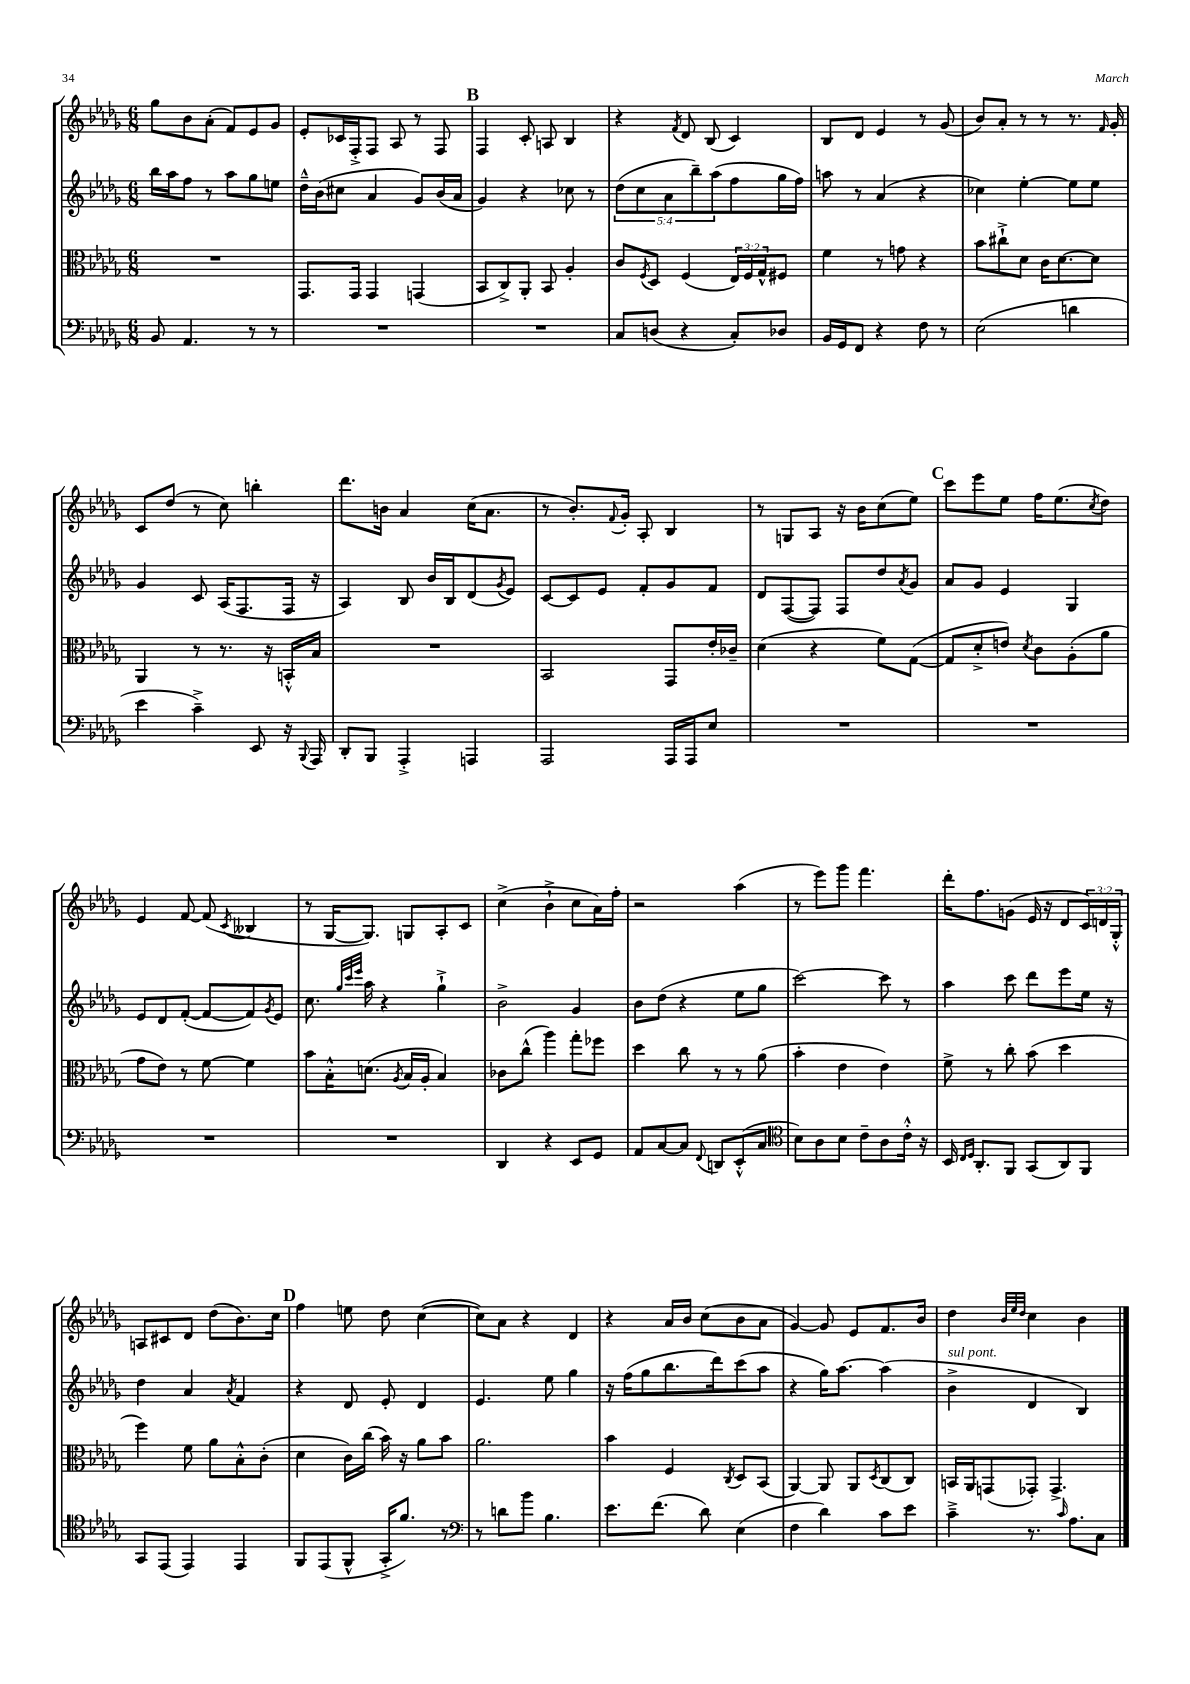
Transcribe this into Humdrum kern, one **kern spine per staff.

**kern	**kern	**kern	**kern
*staff4	*staff3	*staff2	*staff1
*clefF4	*clefC3	*clefG2	*clefG2
*k[b-e-a-d-g-]	*k[b-e-a-d-g-]	*k[b-e-a-d-g-]	*k[b-e-a-d-g-]
*M6/8	*M6/8	*M6/8	*M6/8
8BB-	2.r	16bb-	8gg-
.	.	16aa-	.
4.AA-	.	8ff	8b-
.	.	8r	(8a-'
.	.	8aa-	8f)
8r	.	8gg-	8e-
8r	.	8ee	8g-
=	=	=	=
2.r	8.GG-	16dd-~^^	8e-'
.	.	(16b-	.
.	.	8cc#	16c-
.	16GG-	.	16F'^
.	4GG-	4a-	8F
.	.	.	8A-
.	(4GG	8g-)	8r
.	.	(16b-	8F
.	.	16a-	.
=	=	=	=
2.r	8BB-	4g-)	4F
.	8C^)	.	.
.	8AA-'	4r	8c'
.	8BB-	.	8A
.	4A-'	8cc-	4B-
.	.	8r	.
=	=	=	=
8C	8c	(10dd-	4r
.	.	10cc	.
.	8qF	.	.
(8D	8D-	.	.
.	.	10a-	.
.	.	.	8qf
4r	(4F	.	8d-
.	.	10bb-~)	.
.	.	.	(8B-
.	.	(10aa-	.
8C')	24E-)	8ff	4c)
.	24F	.	.
.	24G-^^	.	.
8D-	8F#	16gg-	.
.	.	16ff)	.
=	=	=	=
16BB-	4f	8aa	8B-
16GG-	.	.	.
8FF	.	8r	8d-
4r	8r	(4a-	4e-
.	8g	.	.
8F	4r	4r	8r
8r	.	.	(8g-
=	=	=	=
(2E-	8b-	4cc-)	8b-)
.	8cc#`^	.	8a-'
.	8d-	[4ee-'	8r
.	16c	.	8r
.	[8.d-	.	.
4d	.	8ee-]	8.r
.	8d-]	8ee-	.
.	.	.	16qqf
.	.	.	16g-'
=	=	=	=
4e-	4AA-	4g-	8c
.	.	.	(8dd-
4c~^)	8r	8c	8r
.	8.r	(16A-	8cc)
.	.	8.F	.
8EE-	.	.	4bb'
.	16r	.	.
16r	16BB'^^	16F	.
8qqBBB-	.	.	.
16AAA-	16B-	16r	.
=	=	=	=
8DD-'	2.r	4A-)	8.ddd-
8BBB-	.	.	.
.	.	.	16b
4AAA-'^	.	8B-	4a-
.	.	16b-	.
.	.	16B-	.
4AAA	.	(8d-	(16cc
.	.	.	8.a-
.	.	8qg-	.
.	.	8e-)	.
=	=	=	=
2AAA-	2BB-	[8c	8r
.	.	8c]	8.b-')
.	.	8e-	.
.	.	.	8qqf
.	.	.	16g-'
.	.	8f'	8A-'
16AAA-	8GG-	8g-	4B-
16AAA-	.	.	.
8E-	16e-'	8f	.
.	16c-~	.	.
=	=	=	=
2.r	(4d-	8d-	8r
.	.	([8F	8G
.	4r	8F])	8A-
.	.	8F	16r
.	.	.	16b-
.	8f)	8dd-	(8cc
.	.	8qa-	.
.	([8G-	8g-	8ee-)
=	=	=	=
2.r	8G-]	8a-	8ccc
.	8d-'^	8g-	8eee-
.	8e)	4e-	8ee-
.	8qd-	.	.
.	8c	.	16ff
.	.	.	(8.ee-
.	(8A-'	4G-	.
.	.	.	8qcc
.	8a-	.	8dd-)
=	=	=	=
2.r	8g-	8e-	4e-
.	8e-)	8d-	.
.	8r	([8f'	[8f
.	[8f	8f_	(8f]
.	.	.	8qc
.	4f]	8f])	4B--
.	.	8qg-	.
.	.	8e-	.
=	=	=	=
2.r	8b-	8.cc	8r
.	16B-'^^	.	[16G-
.	.	32qqgg-	.
.	.	32qqccc	.
.	.	32qqeee-	.
.	(8.d	16aa-	8.G-])
.	.	4r	.
.	8qA-	.	.
.	16B-	.	8G
.	16A-'	.	.
.	4B-)	4gg-`^	8A-'
.	.	.	8c
=	=	=	=
4DD-	8c-	2b-^	(4cc^
.	(8cc^^	.	.
4r	4aa-)	.	4b-`^
8EE-	8gg-'	4g-	8cc
8GG-	8ff-	.	16a-)
.	.	.	16ff'
=	=	=	=
8AA-	4dd-	8b-	2r
[8C	.	(8dd-	.
8C]	8cc	4r	.
8qqFF	.	.	.
8DD	8r	.	.
(8EE-'^^	8r	8ee-	(4aa-
8C	(8a-	8gg-	.
=	=	=	=
*clefC4	*	*	*
8B-)	4b-'	[2ccc)	8r
8A-	.	.	8eee-)
8B-	4e-	.	8ggg-
8c~	.	.	4.fff
8A-	4e-)	8ccc]	.
16c'^^	.	8r	.
16r	.	.	.
=	=	=	=
16BB-	8f^	4aa-	16ddd-'
16qqC	.	.	.
16qqD-	.	.	.
8.AA-'	.	.	8.ff
.	8r	.	.
8FF	8cc'	8ccc	(8g
(8GG-	(8b-	8ddd-	16e-
.	.	.	16r
8AA-)	4dd-	8eee-	8d-
8FF	.	16ee-	24c)
.	.	.	24d
.	.	16r	.
.	.	.	24G-'^^
=	=	=	=
8GG-	4ff)	4dd-	8A
(8EE-	.	.	8c#
4EE-)	8f	4a-	8d-
.	8a-	.	(8dd-
.	.	8qa-	.
4EE-	8B-'^^	4f	8.b-)
.	(8c'	.	.
.	.	.	16cc
=	=	=	=
8FF	4d-	4r	4ff
(8EE-	.	.	.
8FF^^	16c)	8d-	8ee
.	(16cc	.	.
16GG-'^	16b-)	8e-'	8dd-
8.f)	16r	.	.
.	8a-	4d-	([4cc
8r	8b-	.	.
=	=	=	=
*clefF4	*	*	*
8r	2.a-	4.e-	8cc])
8d	.	.	8a-
8b-	.	.	4r
4.B-	.	8ee-	.
.	.	4gg-	4d-
=	=	=	=
8.e-	4b-	16r	4r
.	.	(16ff	.
.	.	8gg-	.
(8.f	.	.	.
.	4F	8.bb-	16a-
.	.	.	16b-
8d-)	.	.	(8cc
.	.	16ddd-)	.
.	8qC	.	.
(4E-	8D-	(8ccc	8b-
.	(8BB-	8aa-	8a-
=	=	=	=
4F	[4AA-)	4r	[4g-)
4d-)	8AA-]	16gg-)	8g-]
.	.	[8.aa-	.
.	8AA-	.	8e-
.	8qD-	.	.
8c	(8C	(4aa-]	8.f
8e-	8C)	.	.
.	.	.	16b-
=	=	=	=
4c~^	16BB	4b-^	4dd-
.	16AA-	.	.
.	(8GG	.	.
.	.	.	32qqb-
.	.	.	32qqee-
.	.	.	32qqdd-
8.r	8GG-')	4d-	4cc
.	4.GG-^	.	.
16qqc	.	.	.
8.A-	.	.	.
.	.	4B-)	4b-
8C	.	.	.
==	==	==	==
*-	*-	*-	*-
